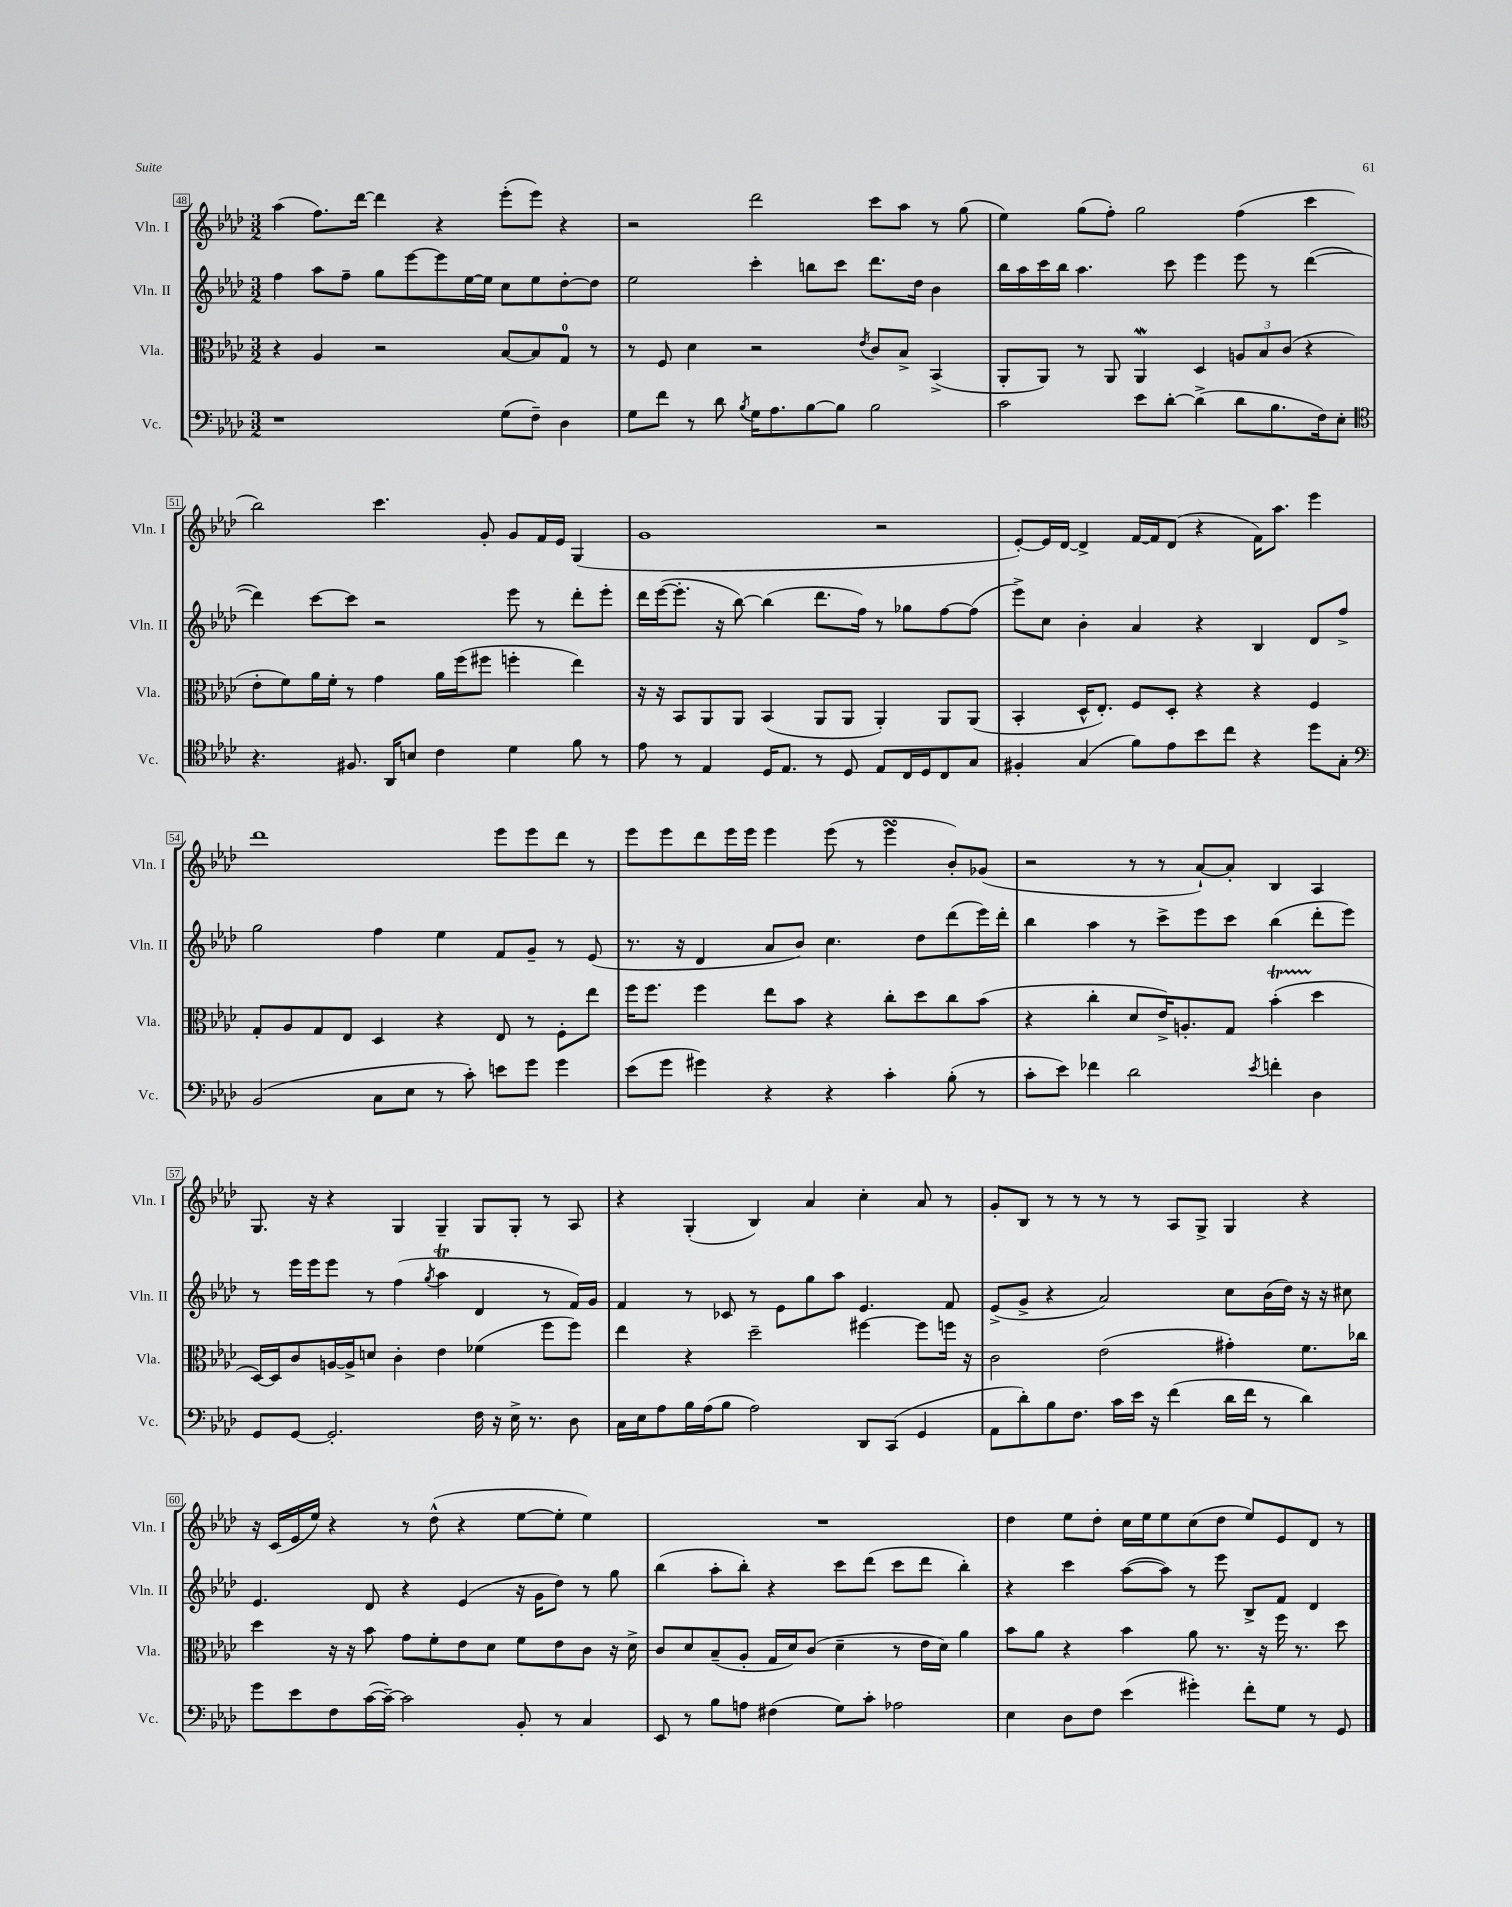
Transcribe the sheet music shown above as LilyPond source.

<<
\new StaffGroup <<
\new Staff = "s0" \with { instrumentName = "Vln. I" shortInstrumentName = "Vln. I" } {
    \clef treble \key aes \major \numericTimeSignature \time 3/2
    aes''4( f''8.) des'''16~ des'''4 r4 ees'''8-.( ees'''8) r4 |
    r2 des'''2 c'''8 aes''8 r8 g''8( |
    ees''4) g''8( f''8-.) g''2 f''4( c'''4 |
    bes''2) c'''4. g'8-. g'8 f'16 ees'16 g4( |
    g'1 r2 |
    ees'8~-.) ees'16 des'16~ des'4-> f'16~ f'16 des'8( r4 f'16) aes''8. ees'''4 |
    des'''1 ees'''8 ees'''8 des'''8 r8 |
    ees'''8 ees'''8 des'''8 ees'''16 ees'''16 ees'''4 ees'''8( r8 ees'''4\turn bes'8-.) ges'8( |
    r2 r8 r8 aes'8~-!) aes'8-. bes4 aes4 |
    g8. r16 r4 g4 g4-- g8 g8-. r8 aes8 |
    r4 g4-.( bes4) aes'4 c''4-. aes'8 r8 |
    g'8-. bes8 r8 r8 r8 r8 aes8 g8-> g4 r4 |
    r16 c'16( ees'16 ees''16) r4 r8 des''8-^( r4 ees''8~ ees''8-. ees''4) |
    R1. |
    des''4 ees''8 des''8-. c''16 ees''16 ees''8 c''8( des''8 ees''8) ees'8 des'8 r8 \bar "|." |
}
\new Staff = "s1" \with { instrumentName = "Vln. II" shortInstrumentName = "Vln. II" } {
    \clef treble \key aes \major \numericTimeSignature \time 3/2
    f''4 aes''8 f''8-- g''8 ees'''8~ ees'''8 ees''16~ ees''16 c''8 ees''8 des''8~-. des''8 |
    ees''2 c'''4-. b''8 c'''8 des'''8. des''16 bes'4 |
    bes''16 aes''16 c'''16 bes''16 aes''4. c'''8 ees'''4 ees'''8 r8 des'''4~( |
    des'''4) c'''8~ c'''8 r2 ees'''8 r8 des'''8-. ees'''8-. |
    des'''16 ees'''16~( ees'''8.-. r16 bes''8~) bes''4( des'''8. f''16) r8 ges''8 f''8~ f''8( |
    ees'''8->) c''8 bes'4-. aes'4 r4 bes4 des'8 f''8-> |
    g''2 f''4 ees''4 f'8 g'8-- r8 ees'8( |
    r8. r16 des'4 aes'8 bes'8) c''4. des''8 des'''8( ees'''16) des'''16-. |
    bes''4 aes''4 r8 c'''8-> ees'''8 c'''8 bes''4( des'''8-. ees'''8) |
    r8 ees'''16 ees'''16 ees'''8 r8 f''4( \acciaccatura { g''8 } aes''4\trill des'4 r8 f'16) g'16 |
    f'4 r8 ces'8 r8 ees'8 g''8 aes''8 ees'4. f'8 |
    ees'8->( g'8-> r4 aes'2) c''8 bes'16( des''16) r16 r16 cis''8 |
    ees'4. des'8 r4 ees'4( r16 g'16 des''8) r8 g''8 |
    bes''4( aes''8-. bes''8-.) r4 c'''8 des'''8( c'''8 des'''8 bes''4-.) |
    r4 c'''4 aes''8~( aes''8) r8 ees'''8 bes8-> f'8 des'4 \bar "|." |
}
\new Staff = "s2" \with { instrumentName = "Vla." shortInstrumentName = "Vla." } {
    \clef alto \key aes \major \numericTimeSignature \time 3/2
    r4 aes4 r2 bes8~ bes8 g8-0 r8 |
    r8 f8 des'4 r2 \acciaccatura { ees'8 } c'8 bes8-> bes,4->( |
    aes,8-. aes,8) r8 aes,8 aes,4\mordent des4 \tuplet 3/2 { a8 bes8 c'8( } r4 |
    ees'8-. f'8) aes'16 f'16-. r8 g'4 aes'16 f''16( fis''8 f''4-. ees''4) |
    r16 r16 bes,8 aes,8 aes,8 bes,4( aes,8 aes,8 aes,4-.) aes,8 aes,8( |
    bes,4-. des16-^ ees8.-.) f8 des8-. r4 r4 f4 |
    g8-. aes8 g8 ees8 des4 r4 ees8 r8 f8-. ees''8 |
    f''16 f''8. f''4 ees''8 bes'8 r4 c''8-. des''8 c''8 bes'8( |
    r4 c''4-. des'8 ees'16->) a8.-. g8 bes'4-.\startTrillSpan( des''4\stopTrillSpan |
    des16~) des16 c'8 a16~ a16-> d'8 c'4-. ees'4 fes'4( f''8 f''8) |
    ees''4 r4 des''2-- fis''4~ fis''8 f''16 r16 |
    c'2 ees'2( gis'4-.) f'8. ces''16 |
    des''4 r16 r16 bes'8 g'8 f'8-. ees'8 des'8 f'8 ees'8 c'8 r16 des'16-> |
    c'8 des'8 bes8--( aes8-. g16 des'16) c'8( des'4-- r8 ees'16 des'16) aes'4 |
    bes'8 aes'8 r4 bes'4 aes'8 r8. r16 f''16 r8. des''8 \bar "|." |
}
\new Staff = "s3" \with { instrumentName = "Vc." shortInstrumentName = "Vc." } {
    \clef bass \key aes \major \numericTimeSignature \time 3/2
    r1 g8( f8--) des4 |
    g8 f'8 r8 des'8 \acciaccatura { bes8 } g16 aes8. bes8~ bes8 bes2 |
    c'2 ees'8 des'8~-. des'4->( des'8 bes8. f16) ees8-. |
    \clef tenor r4. fis8. aes,16 b8 c'4 des'4 f'8 r8 |
    ees'8 r8 ees4 des16 ees8. r8 des8 ees8 c16 des16 c8 g8 |
    fis4-. g4( f'8) ees'8 bes'8 c''8 r4 des''8 g8-. |
    \clef bass bes,2( c8 ees8 r8 c'8-.) e'8 g'8 g'4 |
    ees'8( g'8 gis'4) r4 r4 c'4-. bes8-.( r8 |
    c'8-. ees'8) fes'4 des'2 \acciaccatura { ees'8 } f'4-. des4 |
    g,8 g,8~ g,2.-. f16 r16 ees16-> r8. des8 |
    c16 ees16 aes8 bes16 aes16( bes8 aes2) des,8 c,8( g,4 |
    aes,8 des'8-.) bes8 f8. c'16 ees'16 r16 f'4( des'16 f'16 r8 des'4) |
    g'8 ees'8 f8 c'16~( c'16~--) c'2 bes,8-. r8 c4 |
    ees,8 r8 bes8 a8 fis4( g8) c'8-. aes2 |
    ees4 des8 f8 ees'4( gis'4-.) f'8-. g8 r8 g,8 \bar "|." |
}
>>
>>
\layout { \context { \Score currentBarNumber = #48 \override BarNumber.stencil = #(make-stencil-boxer 0.1 0.3 ly:text-interface::print) } }
